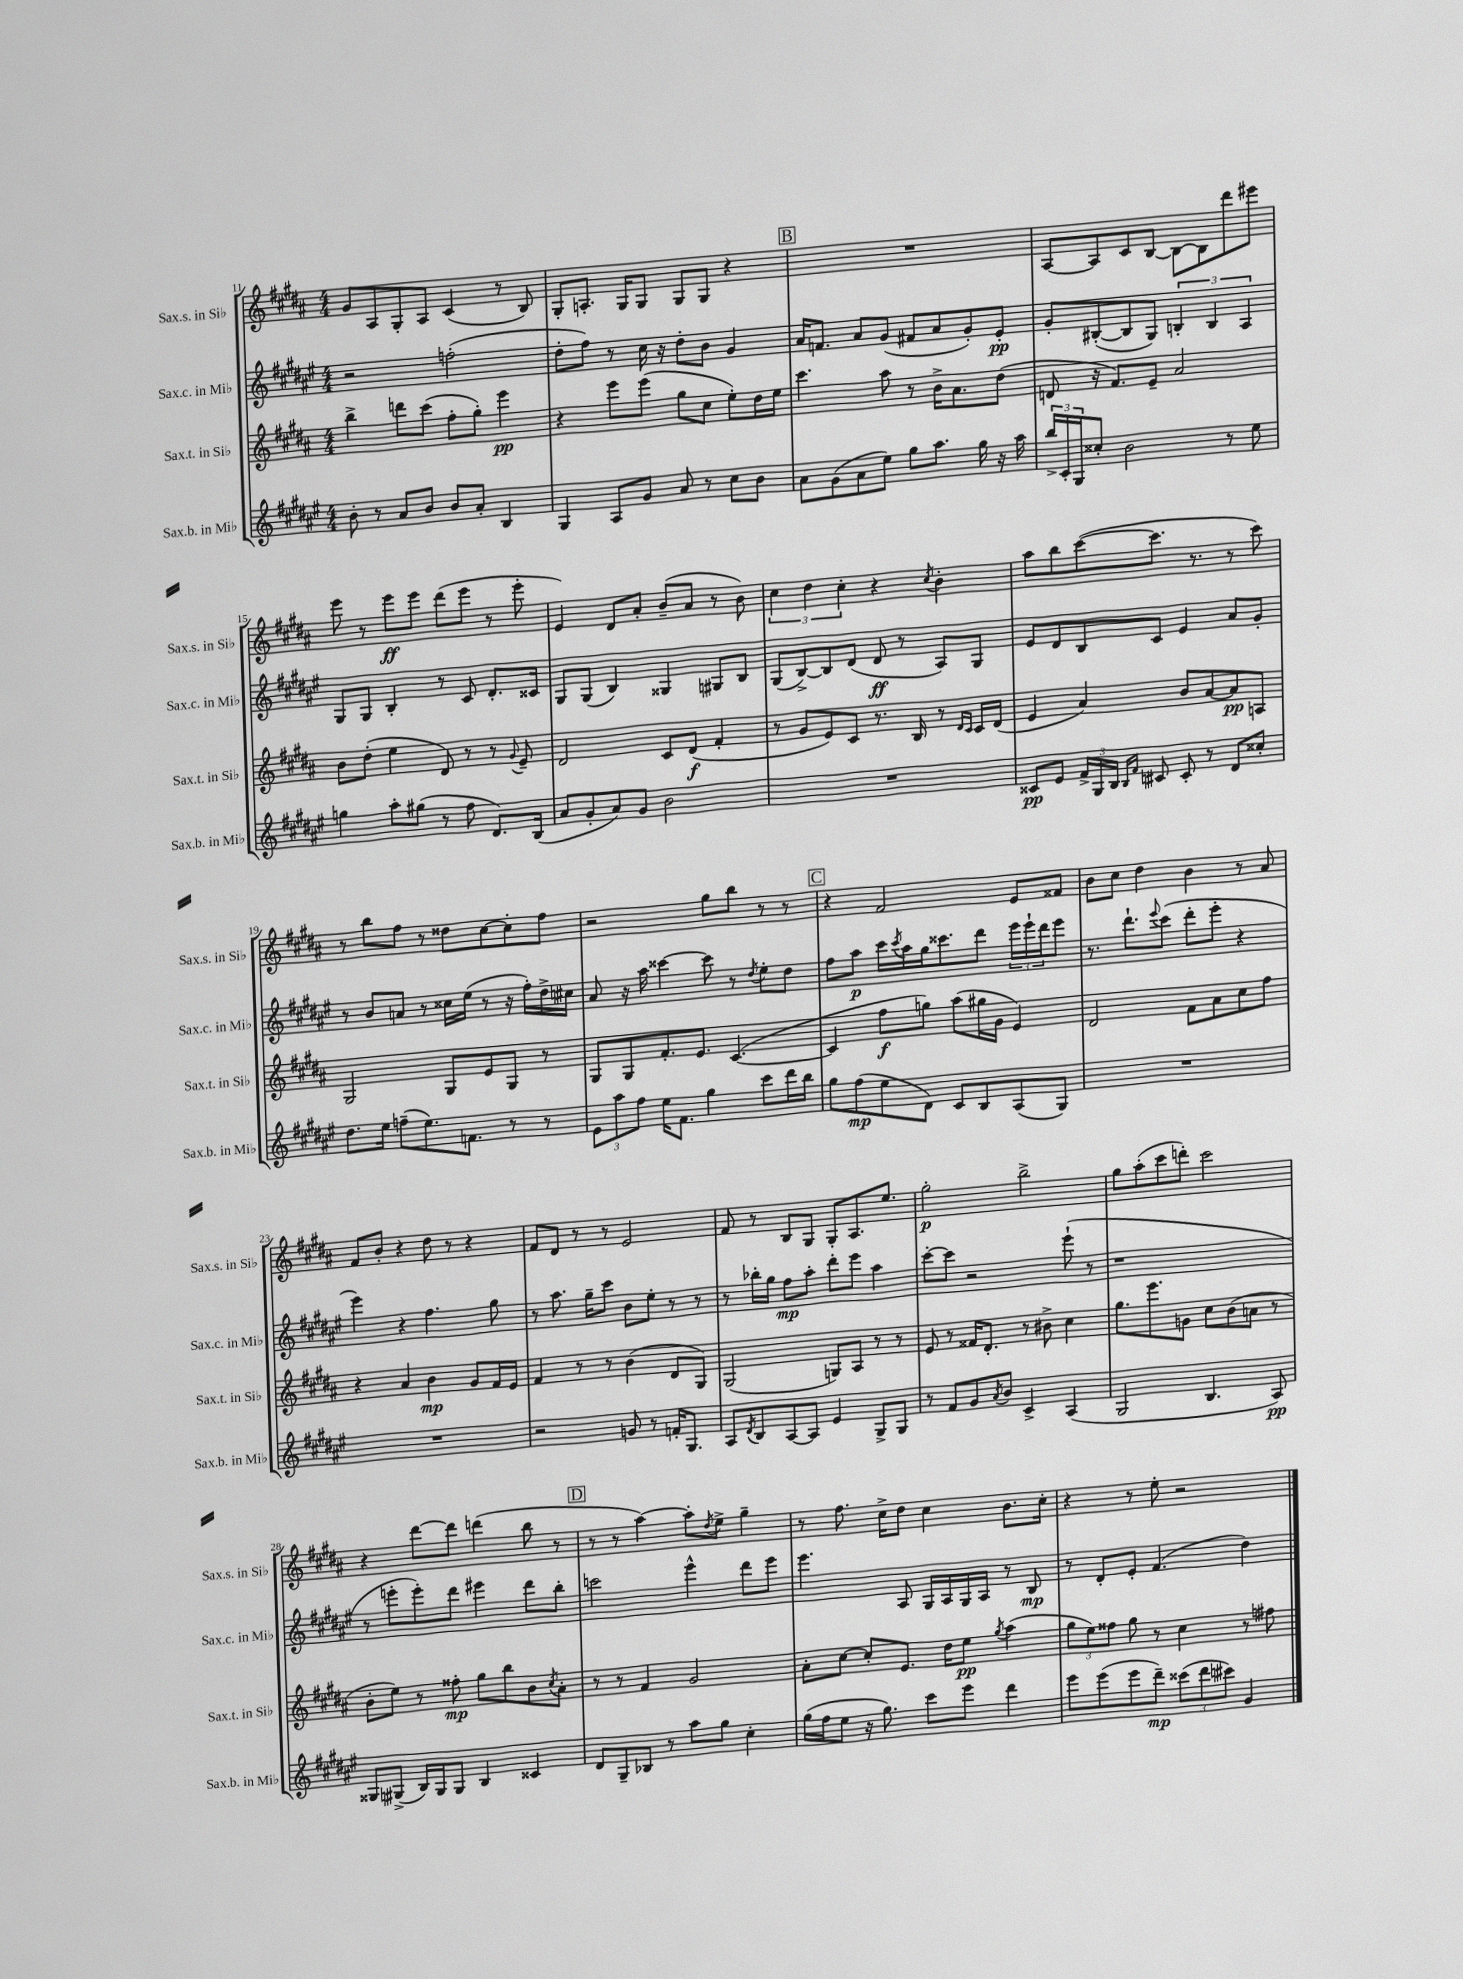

**kern	**kern	**kern	**kern
*staff4	*staff3	*staff2	*staff1
*clefG2	*clefG2	*clefG2	*clefG2
*k[f#c#g#d#a#e#]	*k[f#c#g#d#a#]	*k[f#c#g#d#a#e#]	*k[f#c#g#d#a#]
*M4/4	*M4/4	*M4/4	*M4/4
8b'\	4bb^\	2r	8g#/L
8r	.	.	8A#/
8a#/L	8ddd\L	.	8G#'/
8b/J	(8ccc#\J	.	8A#/J
8b/L	8ff#'\L	(2ff'\	(4c#/
8a#'/J	8gg#'\J)	.	.
4B/	4eee\	.	8r
.	.	.	8B/)
=	=	=	=
4G#/	4r	8dd#'\L	8G#'/L
.	.	8ff#\J)	8.A'/J
8A#/L	8eee\L	8r	.
.	.	.	16G#/LK
8g#/J	(8eee\J	16cc#\	8G#/J
.	.	16r	.
8a#/	8gg#\L	8dd#'\L	8G#/L
8r	8cc#\J	8b\J	8G#/J
8cc#\L	8ee'\L)	4g#/	4r
8b\J	16dd#\L	.	.
.	16ee\JJ	.	.
=	=	=	=
8a#\L	4.ccc#\	16a#/LK	1r
.	.	8.f/J	.
(8g#\	.	.	.
8a#\	.	8a#/L	.
8ee#\J)	8aa#\	(8g#/J	.
8gg#\L	8r	8f#/L	.
8.aa#\J	16b^\LK	8a#/	.
.	8.a#\	.	.
.	.	8g#'/)	.
16gg#\	.	.	.
16r	(8dd#\J	8e#'/J	.
16aa#\	.	.	.
=	=	=	=
24bb^/LL	8d/	8g#'/L	[8A#/L
24c#'/	.	.	.
24G#/J	.	.	.
8cc##'/J	16r	([8B#'/	8A#/]
.	8.f#/L)	.	.
2b\	.	8B#/]	8c#/
.	8e~/J	8G#/J)	[8B/J
.	2a#/	6B'/	8B\_L
.	.	.	8B\]
.	.	6B/	.
8r	.	.	8ddd#\
.	.	6A#/	.
8ee#\	.	.	8eee#\J
=	=	=	=
4gg\	8b\L	8G#/L	8eee\
.	(8dd#'\J	8G#/J	8r
8aa#'\L	4ee\	4B'/	8eee\L
(8gg#\J	.	.	8eee\J
8r	8d#/)	8r	(8ddd#\L
8ff#\	8r	8c#/	8eee\J
8.d#/L)	8r	8.d#'/L	8r
.	8qqg#/	.	.
.	8e~/	.	8eee'\
(16B/Jk	.	16c##/Jk	.
=	=	=	=
8a#/L	2d#/	8G#/L	4e/)
8g#'/	.	(8G#/J	.
8a#/)	.	4B/)	8d#/L
8g#/J	.	.	8a#'/J
2b\	8c#/L	4G##/	(8b~/L
.	(8d#/J	.	8a#/J
.	4f#'/	8G#/L	8r
.	.	8B/J	8b\)
=	=	=	=
1r	8r	(8G#/L	6cc#\
.	8g#/L	[8B^/)	.
.	.	.	6dd#\
.	8e/)	8B/]	.
.	.	.	6cc#'\
.	8c#/J	(8d#/J	.
.	8.r	8d#/	4r
.	.	8r	.
.	16B/	.	.
.	.	.	8qcc#/
.	8r	8A#/L)	4b'\
.	16qqd#/LL	.	.
.	16qqc#/JJ	.	.
.	16c#/LL	8G#/J	.
.	(16d#/JJ	.	.
=	=	=	=
8c##/L	4e/	8e#/L	8aa#\L
8e#/J	.	8d#/	8bb\
24f#^/LL	4a#/)	8B/	([8ccc#\
24G#/	.	.	.
24B/JJ	.	.	.
16qqB/LL	.	.	.
16qqf#/JJ	.	.	.
8c#/	.	8c#/J	8.ccc#\]J
8c#'/	8b/L	4e#/	.
.	.	.	8.r
8r	[8a#/	.	.
8d#/L	8a#/]	8a#/L	8r
8cc##'/J	8A/J	8g#'/J	8ccc#\)
=	=	=	=
8.dd#\L	2G#/	8r	8r
.	.	8b/L	8bb\L
16ee#\Jk	.	.	.
(8ff~\L	.	8a/J	8ff#\J
8.ee#\)	.	8r	8r
.	8G#/L	16cc##\LL	8dd##\L
8.f\J	.	(16ee#\JJ	.
.	8e/	8r	[8cc#\
8r	8G#/J	16r	8cc#'\]
.	.	16ff#'\LL)	.
8r	8r	16dd#^\	8ff#\J
.	.	16cc#\JJ	.
=	=	=	=
12e#\L	8G#/L	8a#/	2r
12aa#\	.	.	.
.	8G#/	16r	.
12ff#\J	.	.	.
.	.	16aa#\	.
16ee#\LK	8.f#'/	[4ccc##\	.
8.f#\J	.	.	.
.	8.e/J	.	.
4gg#\	.	8ccc##\]	8gg#\L
.	([4.c#/	8r	8bb\J
.	.	8qdd#/	.
8ccc#\L	.	8ee#'\L	8r
16ddd#\L	.	8dd#\J	8r
16bb\JJ	.	.	.
=	=	=	=
8gg#\L	4c#/]	8ff#\L	4r
(8ff#\	.	8aa#\J	.
8ee#\	8ff#\L	16ccc#\LL	2f#/
.	.	8qccc#/	.
.	.	16aa#\	.
8d#\J)	8gg\J)	16gg#\J	.
.	.	8.ccc##\	.
8c#/L	(8aa#\L	.	.
8B/	16gg#\L	8ddd#\J	.
.	16g#\JJ	.	.
(8A#/	4e/)	24eee#\LL	8e/L
.	.	24eee#`\	.
.	.	24ddd#\J	.
8G#/J)	.	8eee#\J	8f##/J
=	=	=	=
1r	2d#/	8.r	8b\L
.	.	.	8cc#\J
.	.	8.ddd#`\L	.
.	.	.	4dd#\
.	.	8qqeee#/	.
.	.	(8ccc#\J	.
.	8f#\L	8ddd#'\L	4b\
.	8a#\	8eee#'\J	.
.	8cc#\	4r	8r
.	8ff#\J	.	8a#/
=	=	=	=
1r	4r	4eee#\)	8f#/L
.	.	.	8b'/J
.	4a#/	4r	4r
.	4b\	4.ff#\	8dd#\
.	.	.	8r
.	8g#/L	.	4r
.	16f#/L	8gg#\	.
.	16e/JJ	.	.
=	=	=	=
2r	4f#/	8r	8f#/L
.	.	8.aa#\	8d#/J
.	8r	.	8r
.	.	16gg#~\LK	.
.	8r	8ccc#\J	8r
8g/	(4b\	8b\L	2e/
8r	.	8ee#'\J	.
16f'/LK	8d#/L	8r	.
8.G#/J	.	.	.
.	8G#/J)	8r	.
=	=	=	=
8A#/L	(2G#/	8r	8f#/
8qd#/	.	.	.
8B/	.	16bb-'\LL	8r
.	.	16gg#\JJ	.
[8A#/	.	8ff#\L	8B/L
8A#/]J	.	8aa#'\J	8G#/J
4e#/	8G/L)	8ddd#'\L	8G#'/L
.	8A#/J	8eee#\J	8.A#/
8G#^/L	8r	4aa#\	.
.	.	.	8.ee/J
8G#/J	8r	.	.
=	=	=	=
8r	8e/	[8ccc#'\L	2gg#'\
8f#/L	8r	8ccc#\]J	.
8g#/	16f##/LK	2r	.
.	8.d#'/J	.	.
8qa#/	.	.	.
8b/J	.	.	.
4c#^/	8r	.	2bb^\
.	8b#^\	.	.
(4A#/	4cc#\	(8eee#`\	.
.	.	8r	.
=	=	=	=
2G#/	8.gg#\L	1r	8gg#\L
.	.	.	(8aa#'\
.	8.eee\	.	.
.	.	.	8ccc#\
.	8g\J	.	8ddd'\J)
4.B/	8cc#\L	.	2ccc#\
.	(8b\	.	.
.	8a\J	.	.
8A#/)	8r	.	.
=	=	=	=
8G##/L	8b'\L	8r	4r
(8G#^/J	8ee\J)	8eee'\L	.
16B/LL)	8r	8eee'\)	[8ddd#\L
16G#/J	.	.	.
8G#/J	8ff##'\	8ddd#\J	8ddd#\]J
4B/	8gg#\L	4eee#\	(4ddd\
.	8bb\	.	.
4c##/	8b\	8ddd#\L	8bb\
.	8qcc#/	.	.
.	8a#'\J	8bb'\J	8r
=	=	=	=
8d#/L	8r	2ccc\	8r
8G#~/	8r	.	8r
8B-/J	4f#/	.	[4aa#\)
8r	.	.	.
8aa#\L	2g#/	4eee#^^\	8aa#'\]L
.	.	.	8qdd#/
8gg#\J	.	.	8ee^\J
4cc#'\	.	8ddd#\L	4gg#~\
.	.	8eee#\J	.
=	=	=	=
(16gg#\LL	8a#'\L	4.eee#\	8r
16ff#\J	.	.	.
8ee#\J	[8cc#\J	.	8.ff#\
16r	8cc#'/]L	.	.
8.gg#\)	.	.	16cc#^\LK
.	8.e/J	8A#/	8dd#\J
8ccc#\L	.	16G#/LL	4cc#\
.	16dd#\LK	16A#/	.
8eee#\J	8ee\J	16G#/	.
.	.	16A#/JJ	.
.	8qgg#/	.	.
4ddd#\	(4aa#\	8r	8.b\L
.	.	8B/	.
.	.	.	16cc#'\Jk
=	=	=	=
8eee#\L	12gg#\L	8r	4r
.	12ee\)	.	.
(8eee#\	.	8d#'/L	.
.	12ff##\J	.	.
8eee#\	8gg#\	8e#'/J	8r
8ddd#~\J)	8r	(4.f#/	8ee'\
(12ccc##\L	4cc#\	.	2r
12ddd#\	.	.	.
12ccc#\J)	.	.	.
4g#/	8r	4dd#\)	.
.	8ff#\	.	.
==	==	==	==
*-	*-	*-	*-
